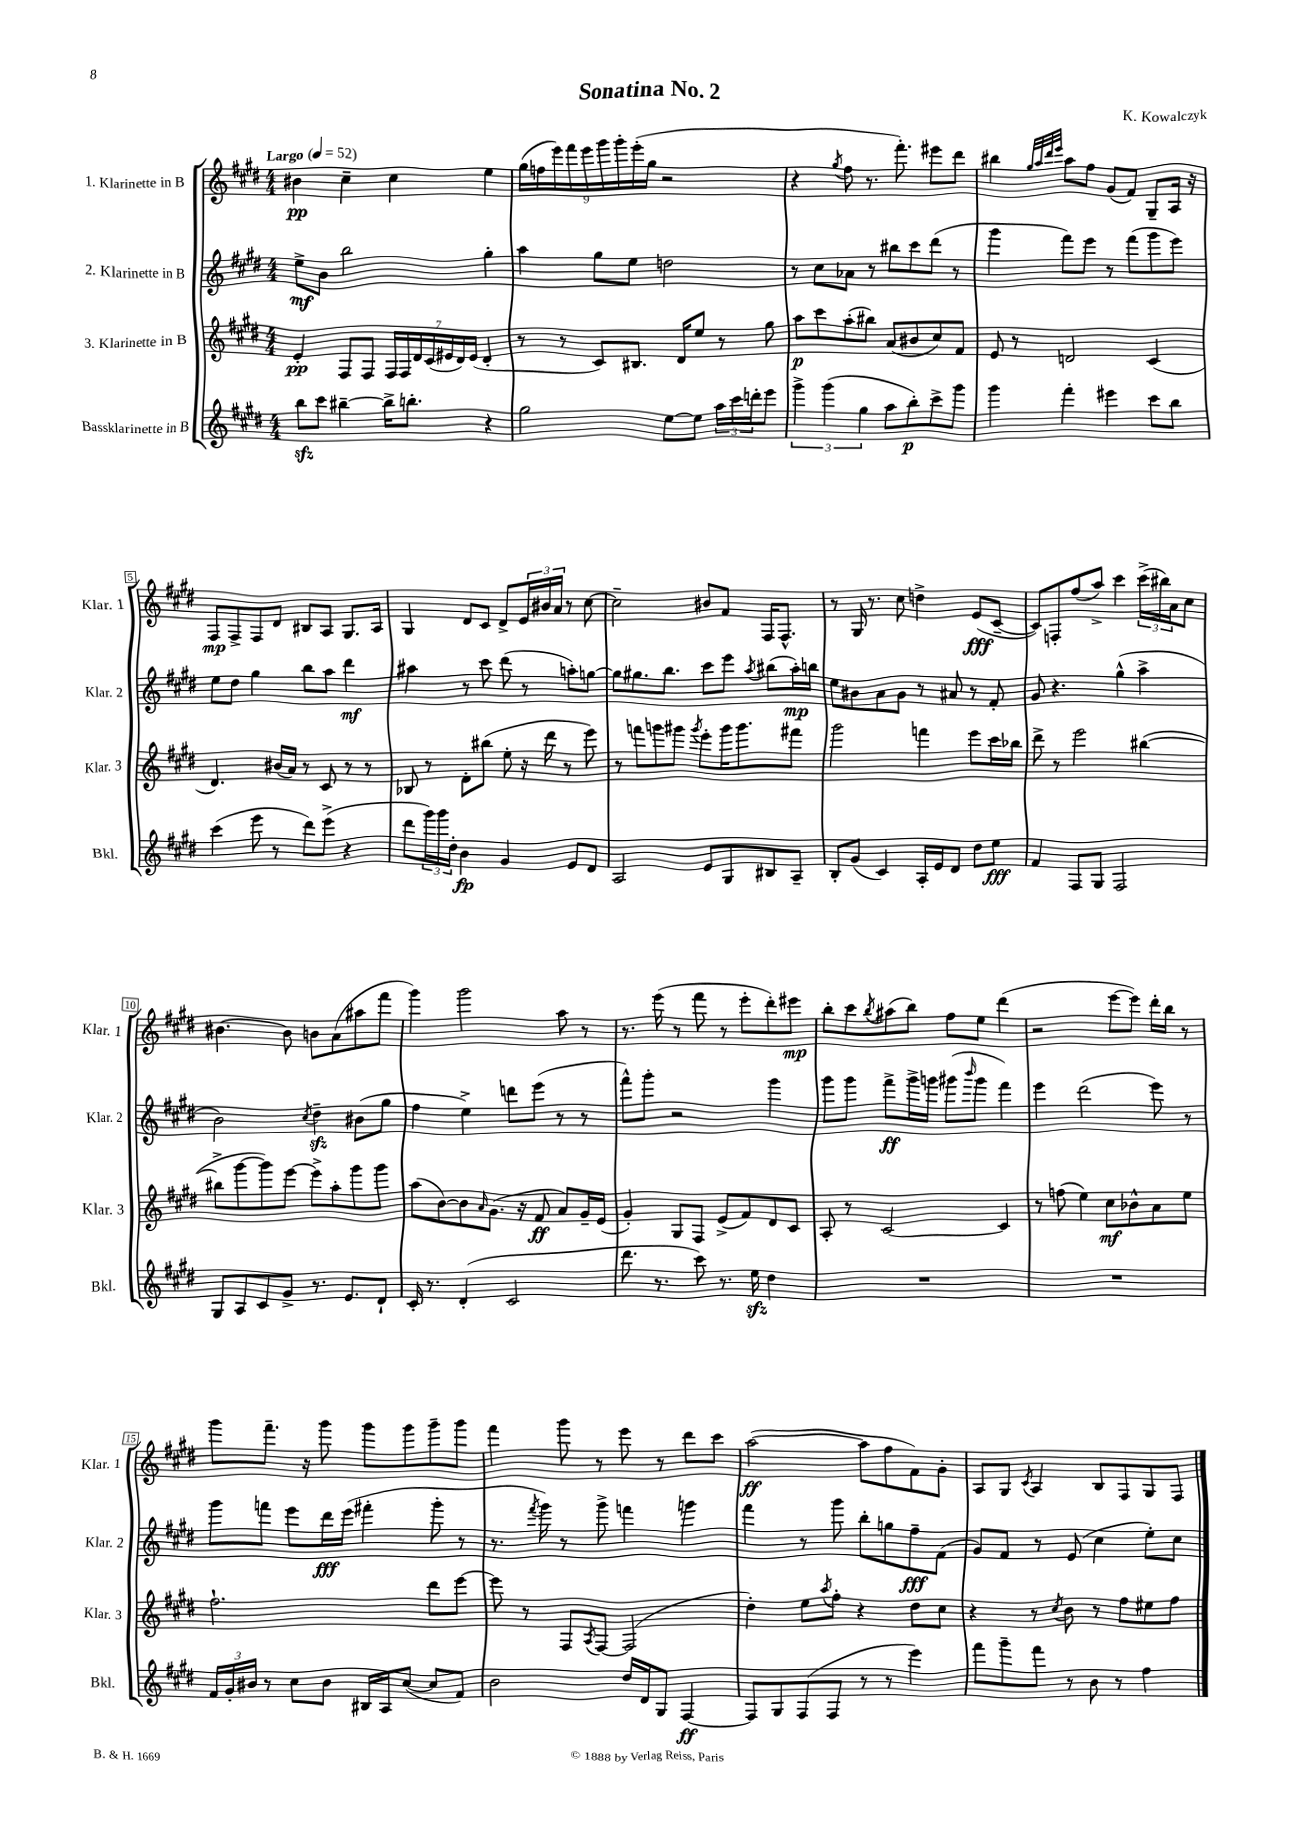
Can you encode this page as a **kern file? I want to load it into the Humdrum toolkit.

**kern	**kern	**kern	**kern
*staff4	*staff3	*staff2	*staff1
*clefG2	*clefG2	*clefG2	*clefG2
*k[f#c#g#d#]	*k[f#c#g#d#]	*k[f#c#g#d#]	*k[f#c#g#d#]
*M4/4	*M4/4	*M4/4	*M4/4
*MM52	*MM52	*MM52	*MM52
8bb	4e'	8ee^	4b#
8ccc#	.	8b	.
[4bb#~	8F#	2bb	4cc#~
.	8F#	.	.
16bb#^]	28F#	.	4cc#
.	28F#	.	.
8.bb'	.	.	.
.	28d#	.	.
.	(28c#	.	.
.	28e#	.	.
.	28d#)	.	.
.	(28e#	.	.
4r	4d#'	4gg#'	4ee
=	=	=	=
2gg#	8r	4aa	(18gg#
.	.	.	18ff
.	.	.	18eee)
.	8r	.	.
.	.	.	18fff#
.	.	.	18eee
.	8c#)	8gg#	.
.	.	.	18ggg#
.	.	.	18ggg#'
.	8.B#	8ee	.
.	.	.	(18eee'
.	.	.	18gg#
[8ee	.	2dd	2r
.	16d#	.	.
8ee]	8ee	.	.
24aa	8r	.	.
24ccc#	.	.	.
24ddd'	.	.	.
8eee	8gg#	.	.
=	=	=	=
6ggg#^	8aa	8r	4r
.	8ccc#	8cc#	.
(6ggg#	.	.	.
.	.	.	8qgg#
.	(8aa'	8a-	8ff#
6gg#	.	.	.
.	8bb#)	8r	8.r
8aa	(8a	8bb#	.
.	.	.	8.fff#')
8bb')	8b#	8ccc#	.
8ccc#^	8cc#)	(8ddd#	8eee#
8ggg#	8f#	8r	8ddd#
=	=	=	=
4ggg#	8e	4ggg#	4bb#
.	8r	.	.
.	.	.	32qqgg#
.	.	.	32qqaa
.	.	.	32qqddd#
.	.	.	32qqeee
4fff#'	2d	8fff#)	8aa
.	.	8eee	8ff#
4eee#	.	8r	(8g#
.	.	(8fff#	8f#)
8ccc#	(4c#	8ggg#	8G#~
8bb	.	8eee)	16A
.	.	.	16r
=	=	=	=
(4ccc#	4.d#)	8ee	8F#
.	.	8dd#	8F#^
8eee	.	4gg#	8F#
8r	(16b#	.	8d#
.	16a)	.	.
8ddd#)	8r	8bb	8B#
(8eee^	8c#	8aa	8A
4r	8r	4ddd#	8.G#
.	8r	.	.
.	.	.	16A
=	=	=	=
8ddd#	8B-	4aa#	4G#
24ggg#)	8r	.	.
24ggg#	.	.	.
24dd#'	.	.	.
4b	8d#'	8r	8d#
.	(8bb#	8ccc#	8c#
4g#	8ee'	(8ddd#	8d#^
.	16r	8r	24e
.	.	.	24b#
.	16ddd#	.	.
.	.	.	24a
8e	8r	8aa')	8r
8d#	8eee)	[8gg	[8cc#
=	=	=	=
2A	8r	8gg]	2cc#~]
.	8fff	8.gg#	.
.	8ggg	.	.
.	.	8.bb	.
.	8ggg#	.	.
.	8qggg#	.	.
8e	8eee'	8ccc#	8b#
8G#	16ggg#	8eee	8f#
.	8.ggg#	.	.
.	.	8qaa	.
8B#	.	(8bb#	16F#
.	.	.	8.F#^^
8A~	8fff#	16aa')	.
.	.	16bb	.
=	=	=	=
8B'	2ggg#	8ee	8r
(8g#	.	8b#	16G#
.	.	.	8.r
4c#)	.	8a	.
.	.	8g#	8cc#
16A'	4fff	8r	4dd^
16e	.	.	.
8d#	.	8a#	.
8dd#	8eee	8r	(8e
8ee	16ccc#	8f#'	[8c#~
.	16bb-	.	.
=	=	=	=
4f#	8ddd#^	8g#	8c#])
.	8r	4.r	8F'
8F#	2eee	.	(8ff#
8G#	.	.	8aa^)
2F#	.	(4gg#^^	4ccc#
.	([4bb#	4aa^	(24ccc#^
.	.	.	24bb#)
.	.	.	24a
.	.	.	8cc#
=	=	=	=
8G#	8bb#^]	2b)	[4.b#
8A	[8ggg#	.	.
8c#	8ggg#])	.	.
8g#^	[8eee	.	8b#]
.	.	8qcc#	.
8.r	8eee^]	4dd#~	8b
.	8aa'	.	(8a
8.e	.	.	.
.	8ggg#	(8b#	8aa#
8d#`	8ggg#	8gg#	8fff#
=	=	=	=
16c#'	(8aa	4ff#	4ggg#)
8.r	.	.	.
.	[8b)	.	.
(4d#'	8b]	4ee^)	2ggg#
.	16qqa	.	.
.	(8.g#	.	.
2c#	.	8ddd	.
.	16r	.	.
.	8f#	(8eee	.
.	8a)	8r	8aa
.	16g#~	8r	8r
.	(16e	.	.
=	=	=	=
8.ddd#	4g#')	8fff#^^)	8.r
.	.	8ggg#'	.
8.r	.	.	(16eee
.	8G#	2r	8r
8ccc#)	8F#	.	8fff#
8.r	(8e^	.	8r
.	8f#)	.	8eee'
16ee	.	.	.
4dd#	8d#	4ggg#	8ddd#')
.	8c#	.	8eee#
=	=	=	=
1r	8A'	8ggg#	8bb'
.	8r	8ggg#	8ccc#
.	.	.	8qbb
.	[2c#	8fff#^	(8aa#
.	.	16ggg#^	8bb)
.	.	16ggg	.
.	.	(8ggg#	8ff#
.	.	16qqbbb	.
.	.	8ggg#	8ee
.	4c#]	4fff#)	(4ddd#
=	=	=	=
1r	8r	4eee	2r
.	(8ff	.	.
.	4ee)	(2ddd#	.
.	8cc#	.	[8eee
.	8b-^^	.	8eee])
.	8a	8eee)	16ddd#'
.	.	.	16bb
.	8ee	8r	8r
=	=	=	=
24f#	2.ff#`	8ggg#	8ggg#
24g#'	.	.	.
24b#	.	.	.
8r	.	8fff	8.fff#~
8cc#	.	8eee	.
.	.	.	16r
8b#	.	16ddd#	8ggg#
.	.	(16eee	.
16B#	.	4fff#'	8ggg#
16A	.	.	.
([8cc#	.	.	8ggg#
8cc#]	8ddd#	8ggg#'	8ggg#~
8f#)	[8eee	8r	8ggg#
=	=	=	=
2b	8eee]	8.r	4fff#
.	8r	.	.
.	.	8qfff#	.
.	.	16ggg#)	.
.	8F#	8r	8ggg#
.	8qA	.	.
.	[8F#	8ggg#^	8r
16dd#	(2F#]	4fff	8eee
16d#	.	.	.
8G#	.	.	8r
[4F#	.	4ggg	8ddd#
.	.	.	8ccc#
=	=	=	=
8F#]	4dd#')	4fff#	([2aa
8G#	.	.	.
(8F#	8ee	8r	.
.	8qaa	.	.
8F#	8ff#'	8ggg#	.
8r	4r	8bb'	8aa]
8r	.	8gg	8ff#
4eee)	8dd#	8ff#~	8f#)
.	8cc#	(8f#	8g#'
=	=	=	=
8fff#	4r	8g#)	8A
8ggg#~	.	8f#	8G#
.	.	.	8qc#
8fff#	8r	8r	4A
.	8qcc#	.	.
8r	8b	(8e	.
8b	8r	4cc#	8B
8r	8ff#	.	8F#
4ff#	8ee#	8ee')	8G#
.	8ff#	8cc#	8F#
==	==	==	==
*-	*-	*-	*-
